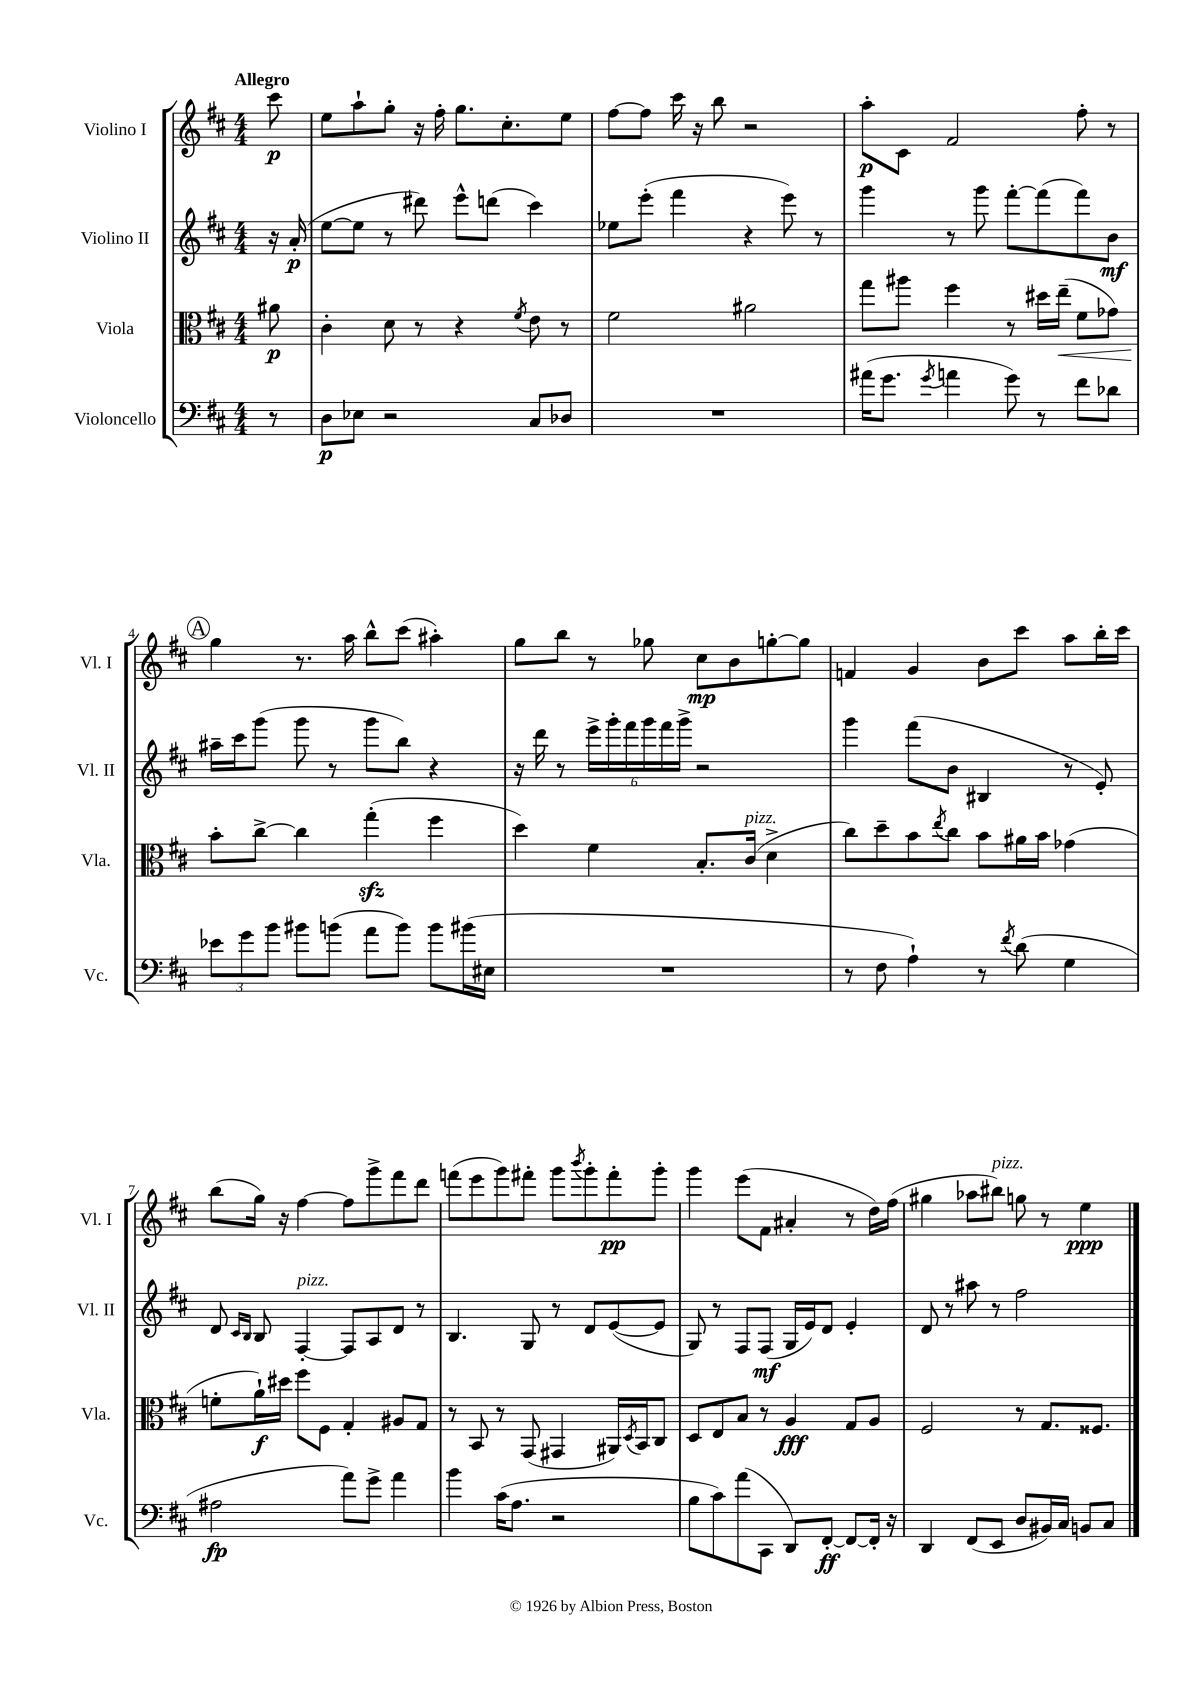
<<
\new StaffGroup <<
\new Staff = "s0" \with { instrumentName = "Violino I" shortInstrumentName = "Vl. I" } {
    \clef treble \key d \major \numericTimeSignature \time 4/4 \partial 8 \tempo "Allegro"
    cis'''8\p |
    e''8 a''8-! g''8-. r16 fis''16-. g''8. cis''8.-. e''8 |
    fis''8~ fis''8 cis'''16 r16 b''8 r2 |
    a''8-.\p cis'8 fis'2 fis''8-. r8 |
    \mark \markup { \circle "A" } g''4 r8. a''16 b''8-^ cis'''8( ais''4-.) |
    g''8 b''8 r8 ges''8 cis''8\mp b'8 g''8~-. g''8 |
    f'4 g'4 b'8 cis'''8 a''8 b''16-. cis'''16 |
    b''8( g''16) r16 fis''4~ fis''8 g'''8-> fis'''8 d'''8 |
    f'''8( e'''8 g'''8) fis'''8-. g'''8 \acciaccatura { b'''8 } g'''8-. fis'''8-.\pp g'''8-. |
    g'''4 e'''8( fis'8 ais'4-. r8 d''16) fis''16( |
    gis''4 aes''8 bis''8^\markup { \italic "pizz." }) g''8 r8 e''4\ppp \bar "|." |
}
\new Staff = "s1" \with { instrumentName = "Violino II" shortInstrumentName = "Vl. II" } {
    \clef treble \key d \major \numericTimeSignature \time 4/4 \partial 8
    r16 a'16-.\p( |
    e''8~ e''8 r8 dis'''8) e'''8-^ d'''8( cis'''4) |
    ees''8 e'''8-.( fis'''4 r4 e'''8) r8 |
    g'''4 r8 g'''8 fis'''8~-. fis'''8( fis'''8) b'8\mf |
    \mark \markup { \circle "A" } ais''16-- cis'''16 g'''8( g'''8 r8 g'''8 b''8) r4 |
    r16 d'''16 r8 \tuplet 6/4 { e'''16-> g'''16-. fis'''16 g'''16 fis'''16 g'''16-> } r2 |
    g'''4 fis'''8( b'8 bis4 r8 e'8-.) |
    d'8 \grace { cis'16 b16 } b8 fis4~-.^\markup { \italic "pizz." } fis8 a8 d'8 r8 |
    b4. g8 r8 d'8 e'8~( e'8 |
    g8) r8 fis8 fis8\mf( g16 e'16) d'8 e'4-. |
    d'8 r8 ais''8 r8 fis''2 \bar "|." |
}
\new Staff = "s2" \with { instrumentName = "Viola" shortInstrumentName = "Vla." } {
    \clef alto \key d \major \numericTimeSignature \time 4/4 \partial 8
    ais'8\p |
    cis'4-. d'8 r8 r4 \acciaccatura { fis'8 } e'8 r8 |
    fis'2 ais'2 |
    g''8 ais''8 fis''4 r8 dis''16 e''16--\<( fis'8 ges'8) |
    \mark \markup { \circle "A" } b'8-.\! cis''8~-> cis''4 g''4-.\sfz( fis''4 |
    d''4) fis'4 b8.-. cis'16^\markup { \italic "pizz." }( d'4-> |
    cis''8) d''8-- b'8 \acciaccatura { e''8 } cis''8 b'8 ais'16 b'16 ges'4( |
    f'8-. a'16-!\f) dis''16 fis''8 fis8 g4-. ais8 g8 |
    r8 b,8 r8 g,8( gis,4 ais,16) \acciaccatura { d8 } b,16 cis8 |
    d8 e8 b8 r8 a4\fff g8 a8 |
    fis2 r8 g8. fisis8. \bar "|." |
}
\new Staff = "s3" \with { instrumentName = "Violoncello" shortInstrumentName = "Vc." } {
    \clef bass \key d \major \numericTimeSignature \time 4/4 \partial 8
    r8 |
    d8\p ees8 r2 cis8 des8 |
    R1 |
    ais'16( g'8. \acciaccatura { g'8 } a'4 g'8) r8 fis'8 des'8 |
    \mark \markup { \circle "A" } \tuplet 3/2 { ees'8 g'8 b'8 } bis'8 b'8( a'8 b'8) b'8 bis'16( eis16 |
    R1 |
    r8 fis8 a4-!) r8 \acciaccatura { fis'8 } d'8( g4 |
    ais2\fp a'8) g'8-> a'4 |
    b'4 cis'16( a8. r2 |
    b8 cis'8) a'8( cis,8 d,8) fis,8~-.\ff fis,8~ fis,16-. r16 |
    d,4 fis,8( e,8 d8 bis,16) cis16 b,8 cis8 \bar "|." |
}
>>
>>
